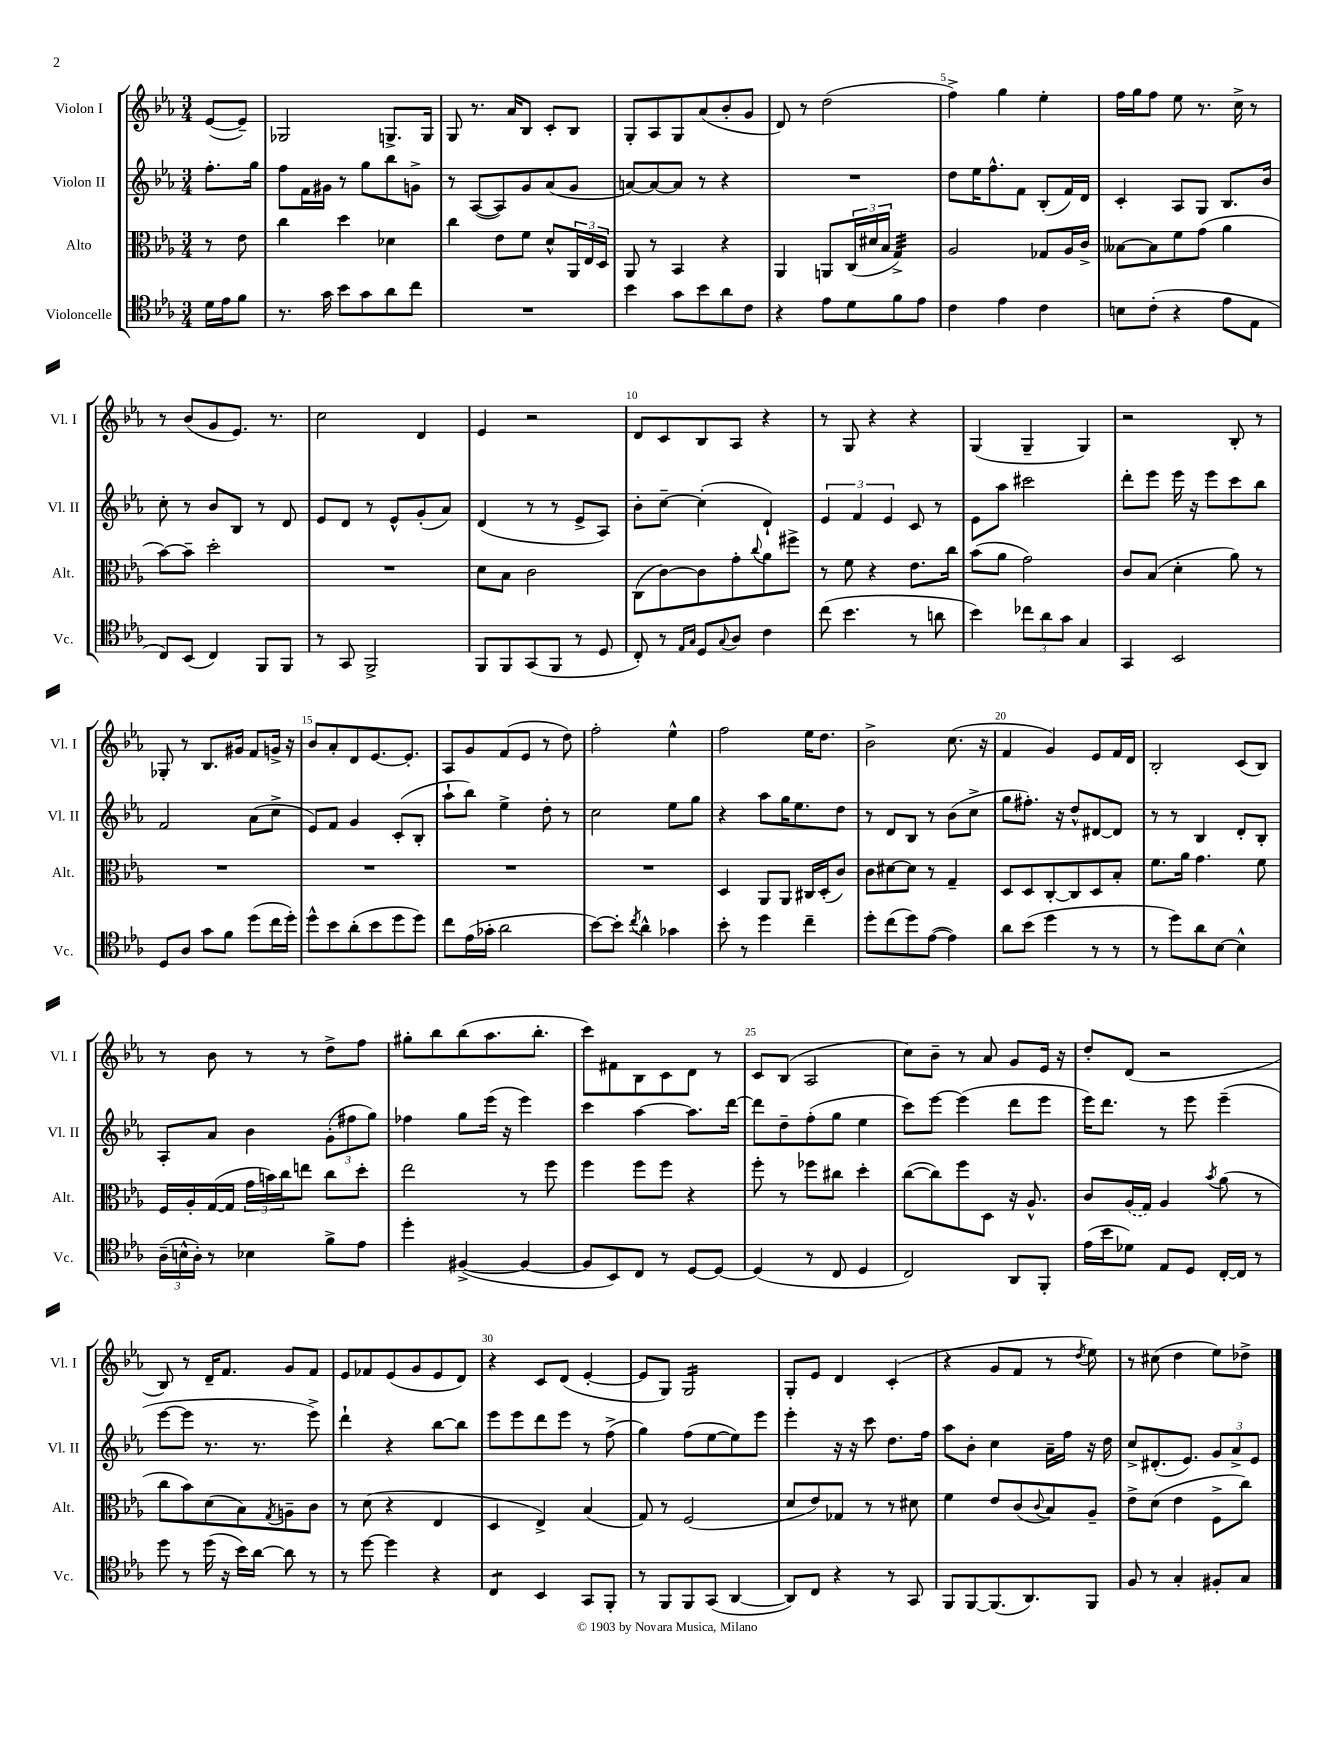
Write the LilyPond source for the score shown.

<<
\new StaffGroup <<
\new Staff = "s0" \with { instrumentName = "Violon I" shortInstrumentName = "Vl. I" } {
    \clef treble \key ees \major \numericTimeSignature \time 3/4 \partial 4
    ees'8~( ees'8--) |
    ges2 g8.-> g16 |
    g8 r8. aes'16 bes8 c'8-. bes8 |
    g8-. aes8 g8 aes'8( bes'8-. g'8 |
    d'8) r8 d''2( |
    f''4->) g''4 ees''4-. |
    f''16 g''16 f''8 ees''8 r8. c''16-> r8 |
    r8 bes'8( g'8 ees'8.) r8. |
    c''2 d'4 |
    ees'4 r2 |
    d'8 c'8 bes8 aes8 r4 |
    r8 g8 r4 r4 |
    g4( g4-- g4) |
    r2 bes8-. r8 |
    ges8-. r8 bes8. gis'16 f'8 g'16-> r16 |
    bes'8 aes'8-. d'8 ees'8.~ ees'8.-. |
    aes8 g'8 f'8( ees'8 r8 d''8) |
    f''2-. ees''4-^ |
    f''2 ees''16 d''8. |
    bes'2-> c''8.( r16 |
    f'4 g'4) ees'8 f'16 d'16 |
    bes2-. c'8( bes8) |
    r8 bes'8 r8 r8 d''8-> f''8 |
    gis''8-. bes''8 bes''8( aes''8. bes''8.-. |
    c'''8) fis'8 bes8 c'8 d'8 r8 |
    c'8 bes8( aes2 |
    c''8) bes'8-- r8 aes'8 g'8 ees'16 r16 |
    d''8-. d'8( r2 |
    bes8) r8 d'16-- f'8. g'8 f'8 |
    ees'8 fes'8 ees'8( g'8 ees'8 d'8) |
    r4 c'8 d'8( ees'4~-. |
    ees'8 g8) g2:16 |
    g8-. ees'8 d'4 c'4-.( |
    r4 g'8 f'8 r8 \acciaccatura { d''8 } ees''8) |
    r8 cis''8( d''4 ees''8) des''8-> \bar "|." |
}
\new Staff = "s1" \with { instrumentName = "Violon II" shortInstrumentName = "Vl. II" } {
    \clef treble \key ees \major \numericTimeSignature \time 3/4 \partial 4
    f''8.-. g''16 |
    f''8 f'16 gis'16 r8 g''8 bes''8 g'8-> |
    r8 aes8~( aes8) g'8 aes'8( g'8 |
    a'8~) a'8~ a'8 r8 r4 |
    R2. |
    d''8 ees''16 f''8.-^ f'8 bes8-.( f'16) d'16 |
    c'4-. aes8 g8 bes8. bes'16 |
    c''8-. r8 bes'8 bes8 r8 d'8 |
    ees'8 d'8 r8 ees'8-^ g'8-.( aes'8) |
    d'4( r8 r8 ees'8-> aes8) |
    bes'8-. c''8~-- c''4-.( d'4-!) |
    \tuplet 3/2 { ees'4 f'4 ees'4 } c'8 r8 |
    ees'8 aes''8 cis'''2 |
    d'''8-. ees'''8 ees'''16 r16 ees'''8 c'''8 bes''8 |
    f'2 aes'8( c''8-> |
    ees'8) f'8 g'4 c'8-.( bes8-. |
    aes''8-! bes''8) ees''4-> d''8-. r8 |
    c''2 ees''8 g''8 |
    r4 aes''8 g''16 ees''8. d''8 |
    r8 d'8 bes8 r8 bes'8( c''8-> |
    g''8 fis''8.-.) r16 d''8-^ dis'8~ dis'8 |
    r8 r8 bes4 d'8-. bes8-. |
    aes8-. aes'8 bes'4 \tuplet 3/2 { g'8-.( fis''8 g''8) } |
    fes''4 g''8 ees'''16( r16 ees'''4) |
    c'''4 aes''4~ aes''8. d'''16~ |
    d'''8 d''8-- f''8-.( g''8 ees''4 |
    c'''8) ees'''8~ ees'''4( d'''8 ees'''8 |
    ees'''16) d'''8. r8 ees'''8 ees'''4--( |
    ees'''8~ ees'''8 r8. r8. ees'''8->) |
    d'''4-! r4 bes''8~ bes''8 |
    ees'''8 ees'''8 d'''8 ees'''8 r8 f''8->( |
    g''4) f''8( ees''8~ ees''8) ees'''8 |
    ees'''4-. r16 r16 c'''8 d''8. f''16 |
    aes''8 bes'8-. c''4 aes'16-- f''16 r16 d''16 |
    c''8-> dis'8.-.( ees'8.) \tuplet 3/2 { g'8 aes'8-> ees'8 } \bar "|." |
}
\new Staff = "s2" \with { instrumentName = "Alto" shortInstrumentName = "Alt." } {
    \clef alto \key ees \major \numericTimeSignature \time 3/4 \partial 4
    r8 ees'8 |
    c''4 d''4 des'4 |
    c''4 ees'8 f'8 d'8-^ \tuplet 3/2 { aes,16 ees16 d16 } |
    aes,8 r8 bes,4 r4 |
    aes,4 a,8 \tuplet 3/2 { c16( dis'16 bes16 } g4:32->) |
    aes2 ges8 aes16 c'16-> |
    beses8~ beses8 f'8 g'8( aes'4 |
    bes'8~) bes'8-- d''2-. |
    R2. |
    d'8 bes8 c'2 |
    c8( c'8~) c'8 g'8-. \appoggiatura { c''8 } aes'8 fis''8-> |
    r8 f'8 r4 ees'8. c''16 |
    bes'8( aes'8 g'2) |
    c'8 bes8( d'4-. aes'8) r8 |
    R2. |
    R2. |
    R2. |
    R2. |
    d4 aes,8 aes,8 cis16 d16-.( c'8) |
    c'8 dis'8~ dis'8 r8 g4-- |
    d8 d8 c8~-. c8 d8 bes8-. |
    f'8. aes'16 g'4. f'8 |
    f16 aes16-. g16~( g16 \tuplet 3/2 { g'16 b'16) c''16 } e''8 c''8 d''8-. |
    ees''2 r8 f''8 |
    f''4 f''8 f''8 r4 |
    f''8-. r8 fes''8 cis''8 d''4-. |
    c''8~( c''8) f''8 d8 r16 aes8.-^ |
    c'8 \once \slurDashed aes16( g16) aes4 \acciaccatura { bes'8 } aes'8( r8 |
    c''8 bes'8) d'8( bes8) \acciaccatura { g8 } a8-- c'8 |
    r8 d'8( r4 ees4 |
    d4 ees4->) bes4( |
    g8) r8 f2( |
    d'8 ees'8) ges8 r8 r8 dis'8 |
    f'4 ees'8 c'8( \appoggiatura { c'8 } bes8) aes8-- |
    ees'8-> d'8( ees'4 f8-> c''8) \bar "|." |
}
\new Staff = "s3" \with { instrumentName = "Violoncelle" shortInstrumentName = "Vc." } {
    \clef tenor \key ees \major \numericTimeSignature \time 3/4 \partial 4
    d'16 ees'16 f'8 |
    r8. g'16 bes'8 g'8 aes'8 c''8 |
    R2. |
    bes'4 g'8 bes'8 aes'8 c'8 |
    r4 ees'8 d'8 f'8 ees'8 |
    c'4 ees'4 c'4 |
    b8 c'8-.( r4 ees'8 ees8 |
    c8) bes,8( c4) f,8 f,8 |
    r8 g,8 f,2-> |
    f,8 f,8 g,8( f,8 r8 d8 |
    c8-.) r8 \grace { ees16 g16 } d8 \appoggiatura { g8 } aes8 c'4 |
    c''8( bes'4. r8 a'8 |
    bes'4) \tuplet 3/2 { ces''8 aes'8 g'8 } g4 |
    g,4 bes,2 |
    d8 aes8 g'8 f'8 d''8( c''16 d''16-.) |
    d''8-^ bes'8 aes'8-.( bes'8 d''8 d''8) |
    c''8 ees'16( ges'16-. aes'2 |
    bes'8~) bes'8-. \acciaccatura { c''8 } aes'4-^ ges'4 |
    bes'8-. r8 d''4 c''4-- |
    d''8-. c''8( d''8) ees'8~( ees'4) |
    aes'8 bes'8( d''4 r8 r8 |
    r8 d''8) aes'8 bes8~ bes4-^ |
    \tuplet 3/2 { aes16--( b16-^ aes16-.) } r8 bes4 f'8-> ees'8 |
    d''4-. fis4~->( fis4~ |
    fis8 bes,8) c8 r8 d8~ d8~ |
    d4( r8 c8 d4 |
    c2) aes,8 f,8-. |
    ees'16( bes'16 des'8) ees8 d8 c16~-. c16 r8 |
    d''8 r8 d''16( r16 bes'16) aes'16~ aes'8 r8 |
    r8 d''8~ d''4 r4 |
    c4:8 bes,4 g,8 f,8-. |
    r8 f,8 f,8 g,8( aes,4~ |
    aes,8) c8 r4 r8 g,8 |
    f,8 f,8~ f,8.( aes,8.) f,8 |
    f8 r8 g4-. fis8-. g8 \bar "|." |
}
>>
>>
\layout { \context { \Score \override BarNumber.break-visibility = ##(#f #t #t) barNumberVisibility = #(every-nth-bar-number-visible 5) } }
